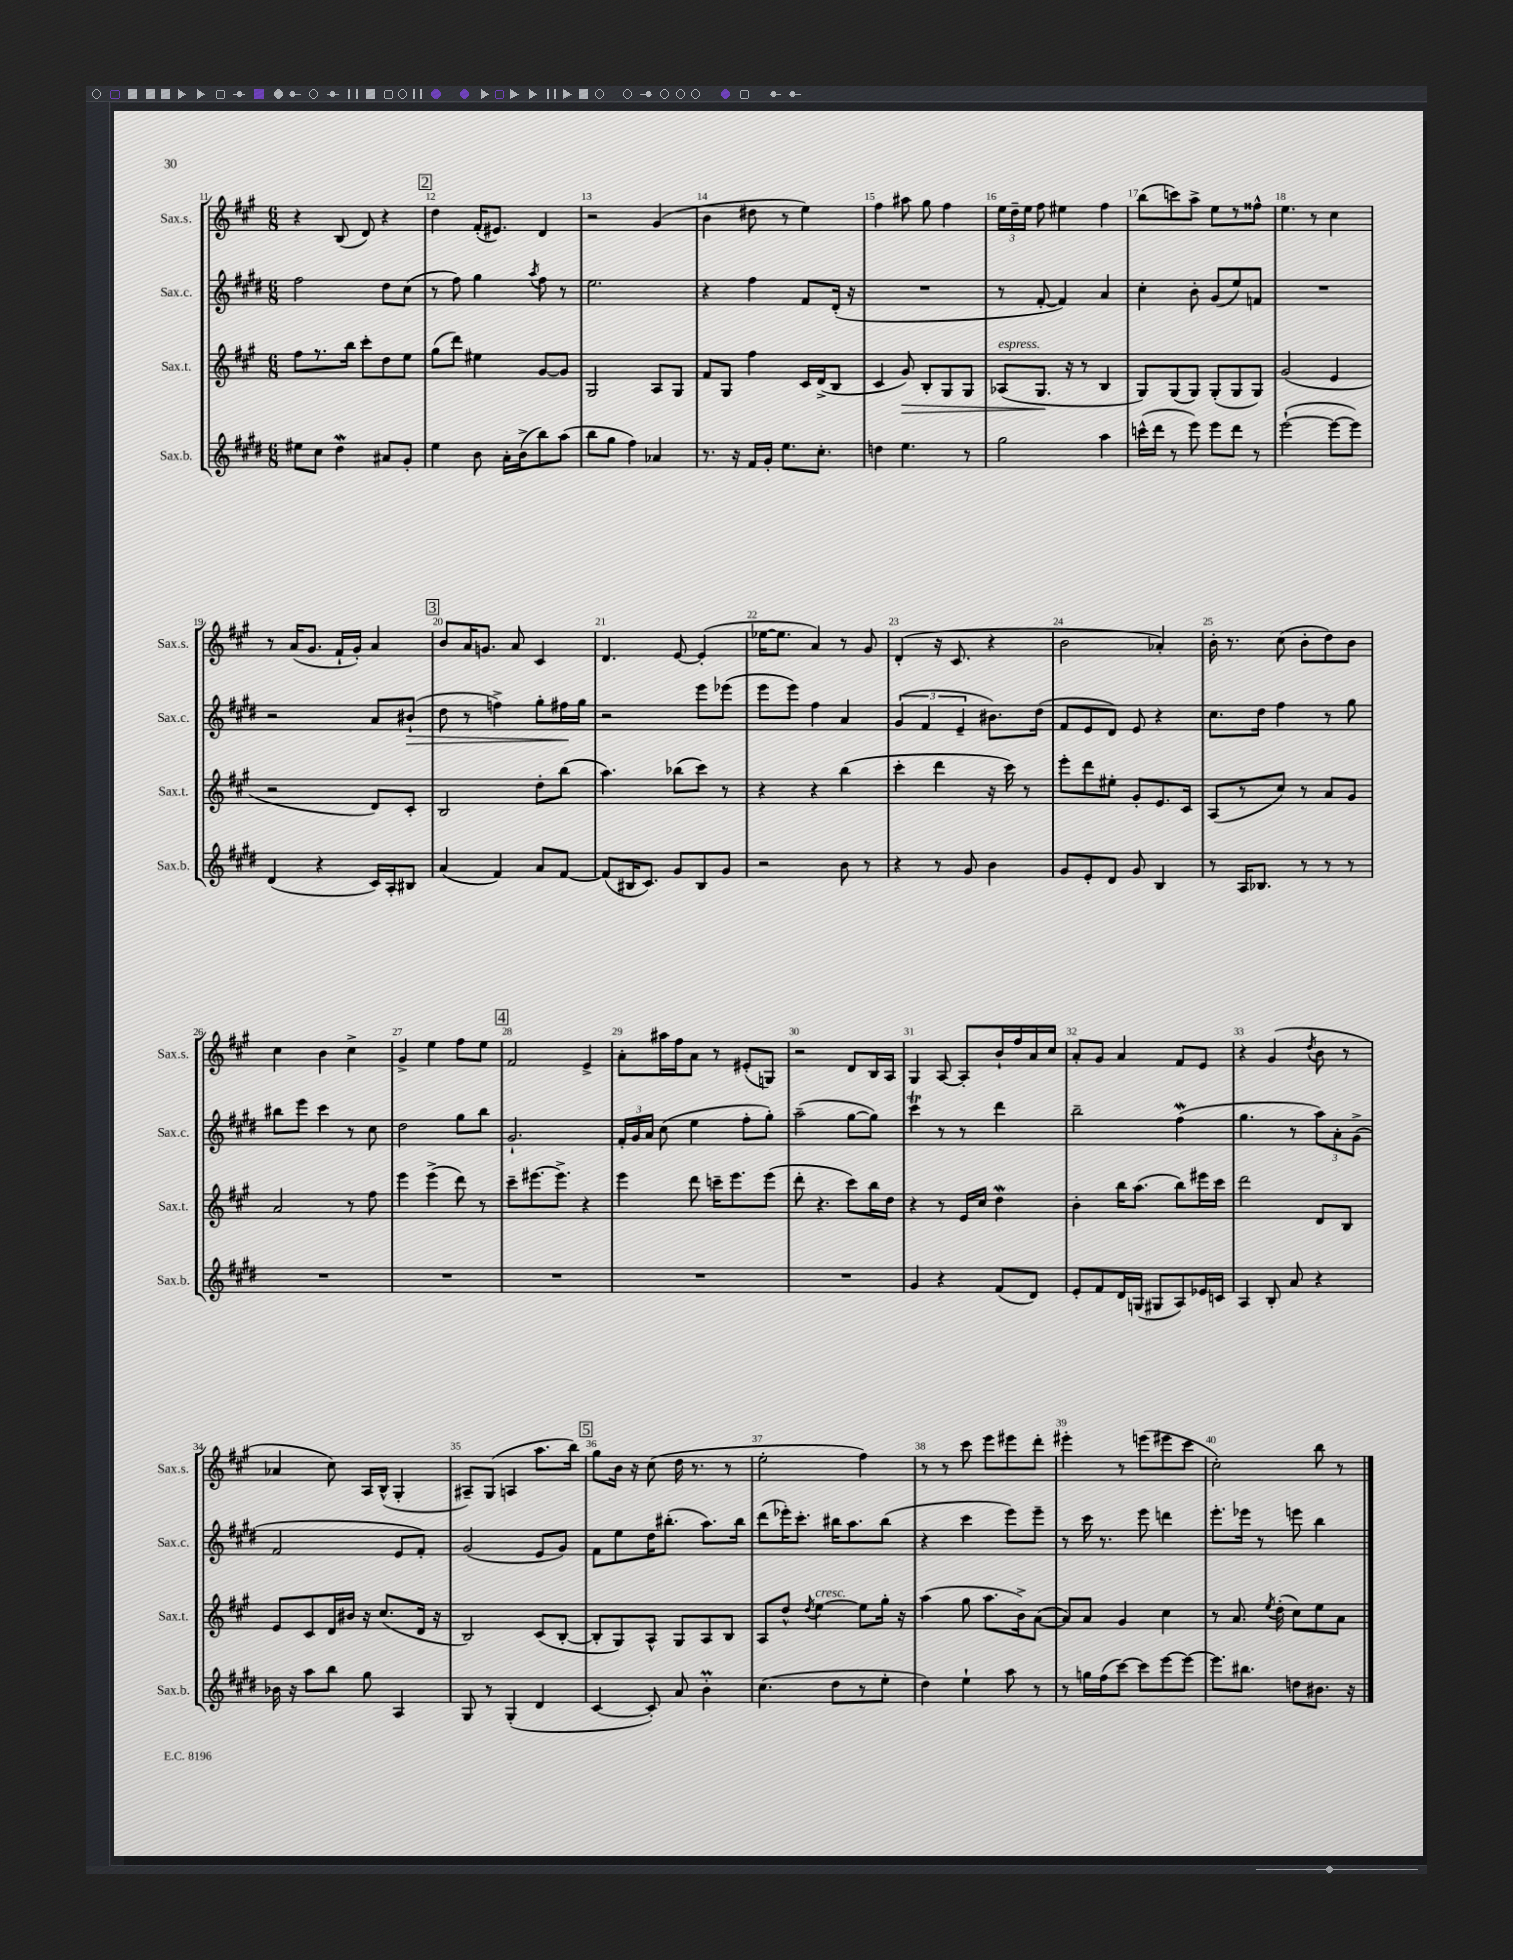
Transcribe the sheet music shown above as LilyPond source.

<<
\new StaffGroup <<
\new Staff = "s0" \with { instrumentName = "Sax.s." shortInstrumentName = "Sax.s." } {
    \clef treble \key a \major \numericTimeSignature \time 6/8
    \autoBeamOff r4 b8( d'8) r4 |
    \mark \markup { \box "2" } d''4 fis'16[-.( eis'8.]) d'4 |
    r2 gis'4( |
    b'4 dis''8 r8 e''4) |
    fis''4 ais''8 gis''8 fis''4 |
    \tuplet 3/2 { e''16[ d''16-- e''16] } fis''8 eis''4 fis''4 |
    b''8[( c'''8) a''8]-> e''8[ r8 fisis''8]-^ |
    e''4. r8 cis''4 |
    r8 a'16[( gis'8.] fis'16[-! gis'16]-.) a'4 |
    \mark \markup { \box "3" } b'8[ a'16 g'8.] a'8 cis'4 |
    d'4. e'8~ e'4-.( |
    ees''16[~ ees''8.] a'4) r8 gis'8 |
    d'4-.( r16 cis'8. r4 |
    b'2 aes'4-.) |
    b'16-. r8. cis''8( b'8[-. d''8) b'8] |
    cis''4 b'4 cis''4-> |
    gis'4-> e''4 fis''8[ e''8] |
    \mark \markup { \box "4" } fis'2 e'4-> |
    a'8[-. ais''16 fis''16 a'8] r8 eis'8[-.( g8]) |
    r2 d'8[ b16 a16] |
    gis4 a8~ a8[-. b'16-! fis''16 a'16 cis''16] |
    a'8[-. gis'8] a'4 fis'8[ e'8] |
    r4 gis'4( \acciaccatura { d''8 } b'8 r8 |
    aes'4 cis''8) a16[ b16]-^( gis4-. |
    ais8[--) gis8]( a4 a''8.[ b''16]) |
    \mark \markup { \box "5" } gis''8[ b'16] r16 cis''8( d''16 r8. r8 |
    e''2-. fis''4) |
    r8 r8 cis'''8 e'''8[ eis'''8 d'''8]-. |
    eis'''4-. r8 e'''8[( eis'''8 cis'''8] |
    cis''2-.) b''8 r8 \bar "|." |
}
\new Staff = "s1" \with { instrumentName = "Sax.c." shortInstrumentName = "Sax.c." } {
    \clef treble \key e \major \numericTimeSignature \time 6/8
    \autoBeamOff fis''2 dis''8[ cis''8]( |
    \mark \markup { \box "2" } r8 fis''8) gis''4 \acciaccatura { a''8 } fis''8 r8 |
    e''2. |
    r4 fis''4 fis'8[ dis'16]-.( r16 |
    R2. |
    r8 fis'8~-. fis'4) a'4 |
    cis''4-. b'8-. gis'8[( e''8) f'8] |
    R2. |
    r2 a'8[ bis'8]-!\>( |
    \mark \markup { \box "3" } dis''8 r8 f''4->) gis''8[-. fis''16\! gis''16] |
    r2 e'''8[ ees'''8]( |
    e'''8[ e'''8]) fis''4 a'4 |
    \tuplet 3/2 { gis'4( fis'4 e'4-- } bis'8.[) dis''16]( |
    fis'8[ e'8 dis'8]) e'8 r4 |
    cis''8.[ dis''16] fis''4 r8 gis''8 |
    bis''8[ e'''8] cis'''4 r8 cis''8 |
    dis''2 gis''8[ b''8] |
    \mark \markup { \box "4" } gis'2.-! |
    \tuplet 3/2 { fis'16[-. gis'16 a'16] } cis''8( e''4 fis''8[-. gis''8]-.) |
    a''2--( gis''8[~ gis''8]) |
    cis'''4\trill r8 r8 dis'''4 |
    b''2-- fis''4\mordent( |
    gis''4. r8 \tuplet 3/2 { a''8[) a'8-. gis'8]->( } |
    fis'2 e'8[ fis'8]-.) |
    gis'2( e'8[ gis'8]) |
    \mark \markup { \box "5" } fis'8[ e''8 dis''16 bis''8.]-.( a''8.[) bis''16] |
    dis'''8[( ees'''16-.) cis'''8.]-. bis''16[ a''8. bis''8]( |
    r4 cis'''4 e'''8[) e'''8]-- |
    r8 cis'''16 r8. e'''8 d'''4 |
    e'''8.[-. ees'''16] r8 e'''8 b''4 \bar "|." |
}
\new Staff = "s2" \with { instrumentName = "Sax.t." shortInstrumentName = "Sax.t." } {
    \clef treble \key a \major \numericTimeSignature \time 6/8
    \autoBeamOff fis''8[ r8. b''16] cis'''8[-. d''8 e''8] |
    \mark \markup { \box "2" } gis''8[( d'''8]) eis''4 gis'8[~ gis'8] |
    gis2 a8[ gis8] |
    fis'8[ gis8] fis''4 cis'16[ d'16->( b8] |
    cis'4 gis'8\>) b8[-. gis8 gis8] |
    aes8[^\markup { \italic "espress." }( gis8.]\! r16 r8 b4 |
    gis8[) gis8( gis8]) gis8[-.( gis8 gis8]) |
    gis'2( e'4 |
    r2 d'8[) cis'8]-. |
    \mark \markup { \box "3" } b2 d''8[-. b''8]( |
    a''4.) bes''8[( cis'''8]) r8 |
    r4 r4 b''4( |
    cis'''4-. d'''4 r16 cis'''16) r8 |
    e'''8[-. d'''8 eis''8]-. gis'8[-. e'8. cis'16] |
    a8[( r8 cis''8]) r8 a'8[ gis'8] |
    a'2 r8 fis''8 |
    e'''4 e'''4->( d'''8) r8 |
    \mark \markup { \box "4" } cis'''8[-- eis'''8.~ eis'''8.]-> r4 |
    e'''4 d'''8 c'''16[-- e'''8. e'''8]( |
    d'''8-. r4. cis'''8[) b''16 d''16] |
    r4 r8 e'16[ cis''16] d''4\mordent |
    b'4-. b''16[ a''8.]( b''8[) eis'''16 cis'''16] |
    d'''2 d'8[ b8] |
    e'8[ cis'8 d'16 bis'16] r16 cis''8.[( d'16] r16 |
    b2) cis'8[( b8]~-. |
    \mark \markup { \box "5" } b8[-. gis8) a8]-^ gis8[ a8 b8] |
    a8[ d''8]-^ \acciaccatura { d''8 } e''4~^\markup { \italic "cresc." } e''8[ gis''16]-. r16 |
    a''4( gis''8 a''8.[ b'16->) a'8]~( |
    a'8[) a'8] gis'4 cis''4 |
    r8 a'8. \acciaccatura { e''8 } d''16-.( cis''8[) e''8 a'8] \bar "|." |
}
\new Staff = "s3" \with { instrumentName = "Sax.b." shortInstrumentName = "Sax.b." } {
    \clef treble \key e \major \numericTimeSignature \time 6/8
    \autoBeamOff eis''8[ cis''8] dis''4\mordent ais'8[ gis'8]-. |
    \mark \markup { \box "2" } e''4 b'8 a'16[-. b'16->( b''8) a''8]( |
    b''8[ gis''8] fis''4) aes'4 |
    r8. r16 fis'16[ gis'16]-. e''8.[ cis''8.]-. |
    d''4 e''4. r8 |
    gis''2 a''4 |
    c'''16[-^( dis'''16] r8 e'''8) e'''8[ dis'''8] r8 |
    e'''2~-!( e'''8[~ e'''8]) |
    dis'4( r4 cis'16[) a16-. bis8] |
    \mark \markup { \box "3" } a'4( fis'4) a'8[ fis'8]~ |
    fis'8[( bis16 cis'8.]) gis'8[ bis8 gis'8] |
    r2 b'8 r8 |
    r4 r8 gis'8 b'4 |
    gis'8[ e'8-. dis'8] gis'8 b4 |
    r8 a16[ bes8.] r8 r8 r8 |
    R2. |
    R2. |
    \mark \markup { \box "4" } R2. |
    R2. |
    R2. |
    gis'4 r4 fis'8[( dis'8]) |
    e'8[-. fis'8 dis'16 g16]( gis8[ a8) ees'16 c'16] |
    a4 b8-. a'8 r4 |
    bes'16 r16 a''8[ b''8] gis''8 a4 |
    gis8 r8 gis4-.( dis'4 |
    \mark \markup { \box "5" } cis'4~ cis'8-.) a'8 b'4-.\prall |
    cis''4.( dis''8[ r8 e''8]-. |
    dis''4) e''4-! a''8 r8 |
    r8 g''16[ fis''16( cis'''8]~) cis'''8[ e'''8~ e'''8]~ |
    e'''8.[ bis''8.] d''8[ bis'8.] r16 \bar "|." |
}
>>
>>
\layout { \context { \Score currentBarNumber = #11 \override BarNumber.break-visibility = ##(#f #t #t) barNumberVisibility = #all-bar-numbers-visible } }
